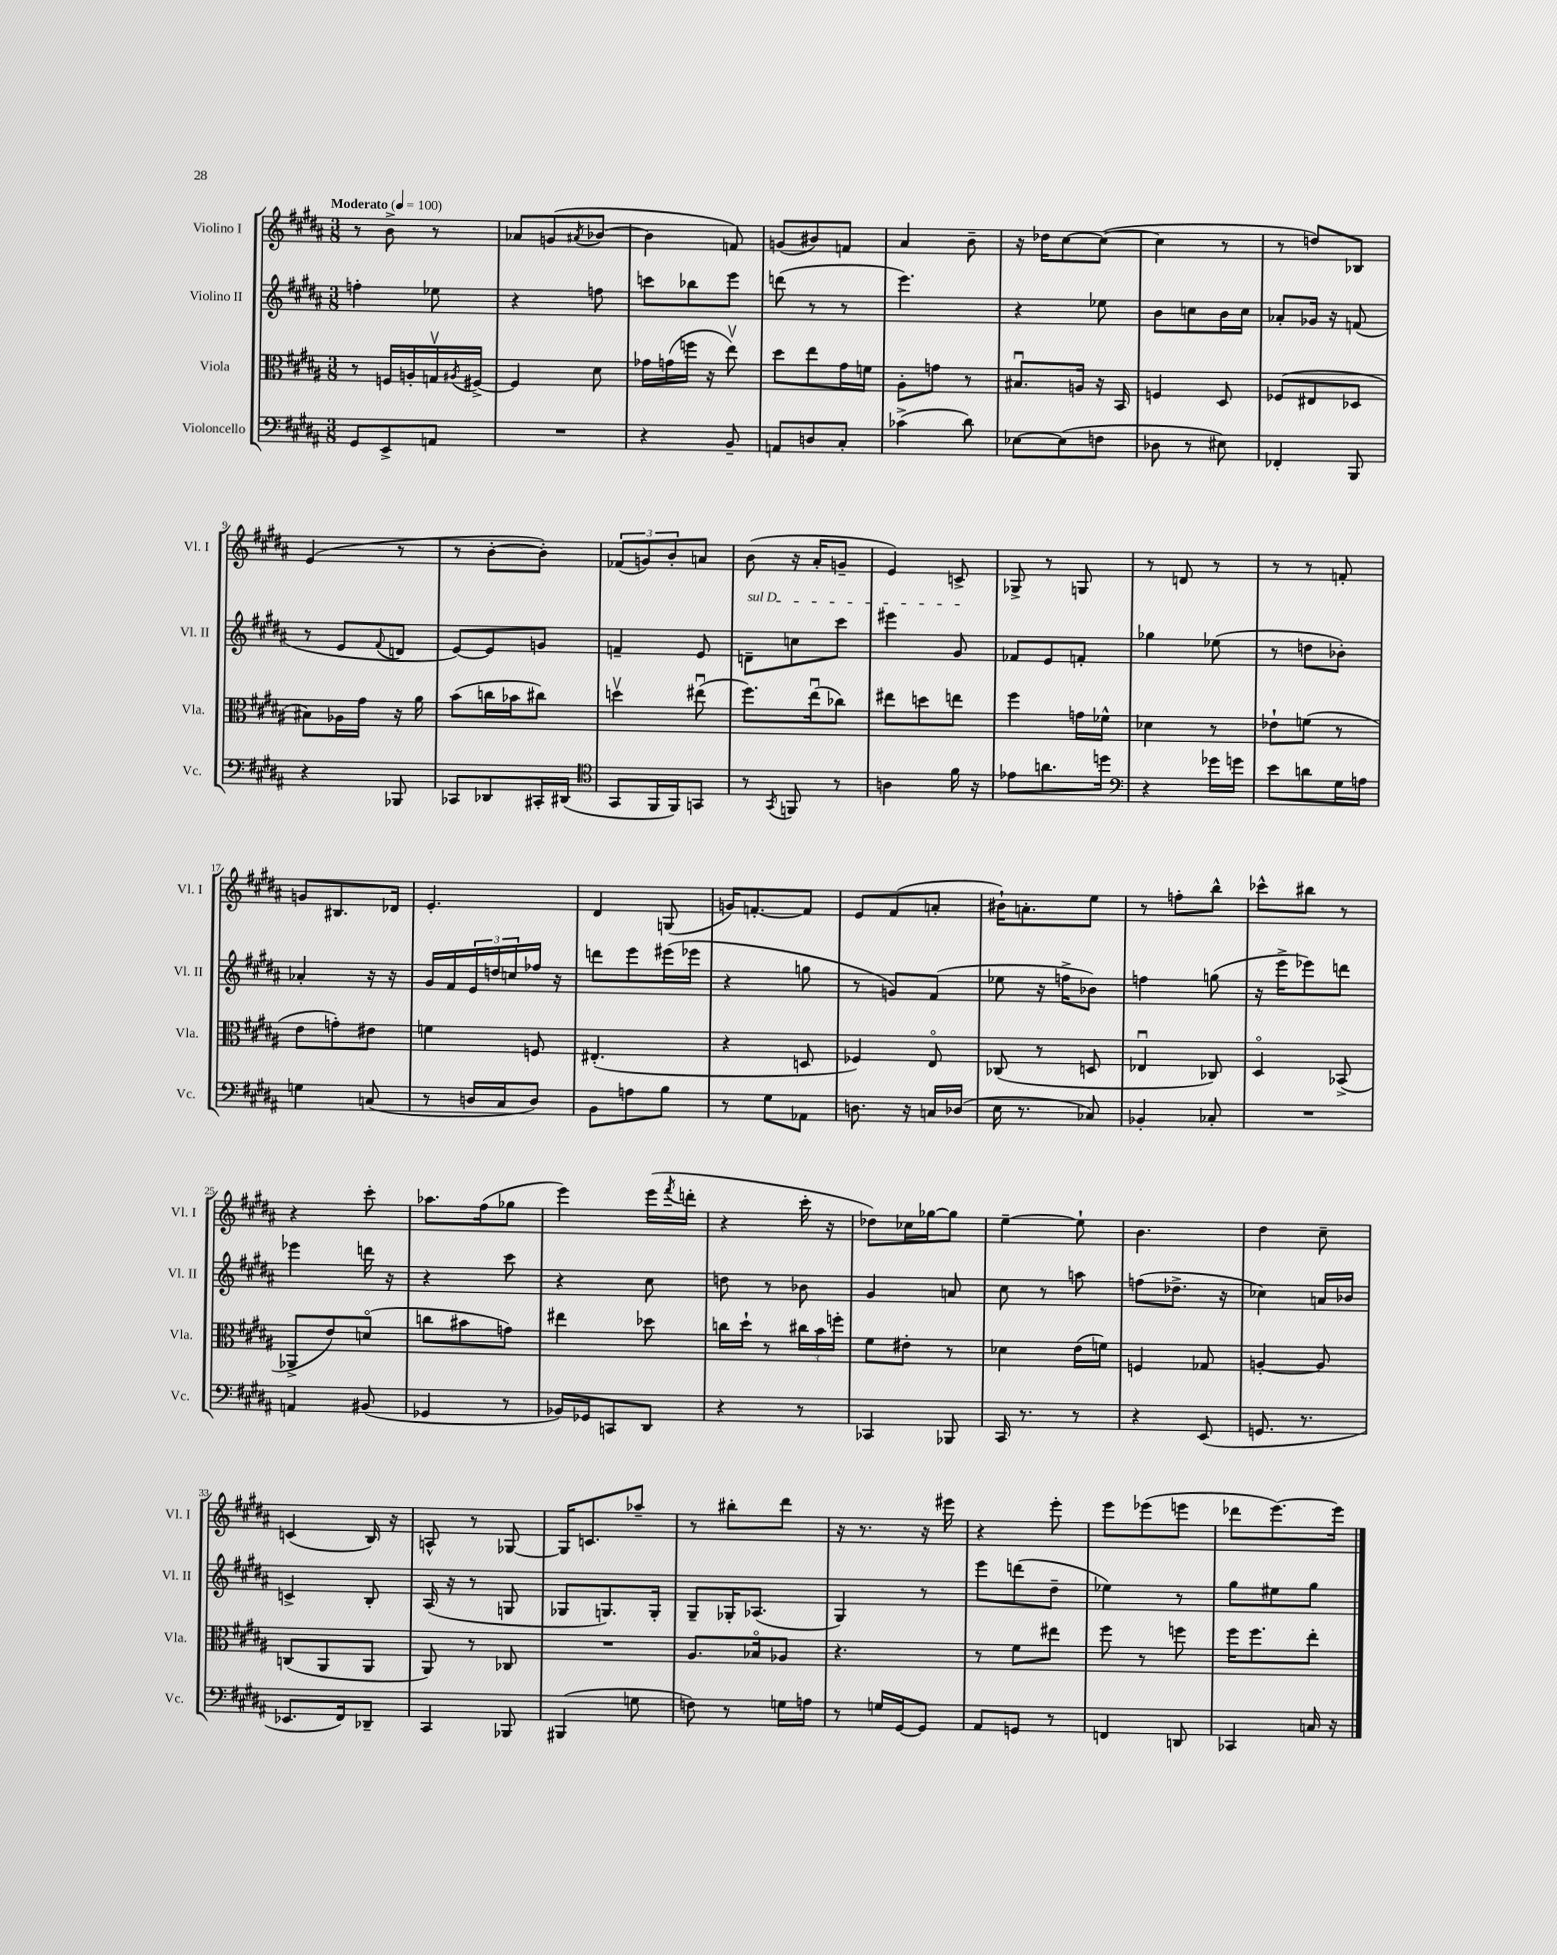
<<
\new StaffGroup <<
\new Staff = "s0" \with { instrumentName = "Violino I" shortInstrumentName = "Vl. I" } {
    \clef treble \key b \major \numericTimeSignature \time 3/8 \tempo "Moderato" 4 = 100
    r8 b'8-> r8 |
    aes'8 g'8( \acciaccatura { ais'8 } bes'8~ |
    bes'4 f'8) |
    g'8( bis'8) f'8 |
    ais'4 b'8-- |
    r16 des''16 cis''8~ cis''8~( |
    cis''4 r8 |
    r8 d''8) bes8 |
    e'4( r8 |
    r8 b'8~-. b'8-.) |
    \tuplet 3/2 { fes'8( g'8) b'8-. } a'8 |
    b'8( r16 ais'16-. g'8-- |
    e'4) c'8-> |
    ges8-> r8 g8 |
    r8 d'8 r8 |
    r8 r8 f'8-. |
    g'8 bis8. des'16 |
    e'4.-. |
    dis'4 g8( |
    g'16) f'8.~-. f'8 |
    e'8 fis'8( a'8-. |
    bis'16-!) a'8.-. e''8 |
    r8 f''8-. b''8-^ |
    ces'''8-^ bis''8 r8 |
    r4 cis'''8-. |
    aes''8. fis''16( ges''8 |
    e'''4) e'''16( \acciaccatura { fis'''8 } d'''16-. |
    r4 cis'''16-. r16 |
    des''8) ces''16 ges''16~ ges''8 |
    e''4~-- e''8-! |
    b'4. |
    dis''4 cis''8-- |
    c'4( b16) r16 |
    a8-^ r8 ges8~ |
    ges16 c'8. aes''8-- |
    r8 bis''8-. dis'''8 |
    r16 r8. r16 eis'''16 |
    r4 e'''8-. |
    e'''8 ees'''8( e'''8 |
    des'''8 e'''8.~) e'''16 \bar "|." |
}
\new Staff = "s1" \with { instrumentName = "Violino II" shortInstrumentName = "Vl. II" } {
    \clef treble \key b \major \numericTimeSignature \time 3/8
    f''4-. ees''8 |
    r4 f''8 |
    c'''8 bes''8 e'''8 |
    d'''8( r8 r8 |
    e'''4.) |
    r4 ees''8 |
    b'8 c''8 b'16 c''16 |
    aes'8-. ges'16 r16 f'8( |
    r8 e'8 \appoggiatura { fis'8 } d'8 |
    e'8~) e'8 g'8 |
    f'4-- e'8 |
    \once \override TextSpanner.bound-details.left.text = \markup { \italic "sul D" } d'8--\startTextSpan c''8 cis'''8 |
    eis'''4 gis'8\stopTextSpan |
    fes'8 e'8 f'8-. |
    ges''4 ees''8( |
    r8 d''8 bes'8-.) |
    aes'4-. r16 r16 |
    gis'16 fis'16 \tuplet 3/2 { e'16 d''16 c''16 } fes''16 r16 |
    d'''8 e'''8 eis'''16( ees'''16 |
    r4 g''8 |
    r8 g'8) fis'8( |
    ees''8 r16 f''16-> bes'8) |
    f''4 g''8( |
    r16 e'''16-> ees'''8) d'''8 |
    ees'''4 d'''16 r16 |
    r4 cis'''8 |
    r4 cis''8 |
    d''8 r8 bes'8 |
    gis'4 a'8 |
    cis''8 r8 a''8 |
    f''8( des''8.-> r16 |
    ces''4) a'16 bes'16 |
    c'4-> b8-. |
    ais16( r16 r8 g8 |
    ges8 g8.) g16-. |
    gis8-- ges16-. aes8.( |
    gis4) r8 |
    e'''8 d'''8( dis''8-- |
    ees''4) r8 |
    gis''8 eis''8 gis''8 \bar "|." |
}
\new Staff = "s2" \with { instrumentName = "Viola" shortInstrumentName = "Vla." } {
    \clef alto \key b \major \numericTimeSignature \time 3/8
    r8 f16 a16-. g16\upbow \acciaccatura { ais8 } fis16~-> |
    fis4 dis'8 |
    ges'16 g'16( f''16 r16 e''8\upbow) |
    dis''8 e''8 gis'16 f'16 |
    ais8-. g'8 r8 |
    bis8.\downbow a16 r16 b,16 |
    f4 dis8 |
    fes8( eis8 des8 |
    bis8) aes16 gis'16 r16 ais'16 |
    b'8( c''16 bes'16 cis''8) |
    d''4\upbow eis''8\downbow( |
    fis''8.) e''16\downbow( ces''8) |
    eis''8 d''8 e''8 |
    fis''4 g'16 fes'16-^ |
    des'4 r8 |
    ees'8-! f'8( r8 |
    e'8 g'8-.) eis'8 |
    f'4 f8 |
    eis4.-.( |
    r4 d8 |
    fes4) e8\flageolet |
    ces8( r8 d8 |
    ees4\downbow ces8) |
    dis4\flageolet bes,8->( |
    aes,8-> e'8) d'8\flageolet( |
    c''8 bis'8 g'8) |
    eis''4 des''8 |
    c''16 dis''16-! r8 \tuplet 3/2 { cis''16 b'16 f''16-. } |
    fis'8 eis'8-. r8 |
    des'4 e'16( f'16) |
    f4 ges8 |
    a4~-. a8 |
    c8( ais,8 ais,8 |
    ais,8) r8 ces8 |
    R4. |
    ais8. bes16\flageolet aes8 |
    r4. |
    r8 fis'8 eis''8 |
    fis''8 r8 f''8 |
    fis''16 fis''8. e''8-. \bar "|." |
}
\new Staff = "s3" \with { instrumentName = "Violoncello" shortInstrumentName = "Vc." } {
    \clef bass \key b \major \numericTimeSignature \time 3/8
    gis,8 e,8-> a,8 |
    R4. |
    r4 b,8-- |
    a,8 d8 cis8-. |
    ces'4->( dis'8) |
    ees8~ ees8( f8 |
    des8 r8 eis8) |
    fes,4-. b,,8 |
    r4 bes,,8 |
    ces,8 des,8 cis,16-. dis,16( |
    \clef tenor gis,8 fis,16 fis,16) g,8 |
    r8 \acciaccatura { gis,8 } f,8 r8 |
    a4 fis'16 r16 |
    ees'8 a'8. d''16 |
    \clef bass r4 ges'16 g'16 |
    e'8 d'8 gis16 a16 |
    g4 c8( |
    r8 d16 cis16 d8) |
    b,8 a8 b8 |
    r8 gis8 aes,8 |
    d8. r16 c16 des16( |
    e16 r8. ces8) |
    bes,4-. ces8-. |
    R4. |
    a,4 bis,8( |
    ges,4 r8 |
    bes,16) ges,16 c,8 dis,8 |
    r4 r8 |
    ces,4 bes,,8 |
    cis,16 r8. r8 |
    r4 e,8( |
    g,8. r8. |
    ees,8. fis,16) des,8-- |
    cis,4 bes,,8 |
    bis,,4( g8 |
    f8) r8 g16 a16 |
    r8 g16 gis,16~ gis,8 |
    ais,8 g,8 r8 |
    f,4 d,8 |
    ces,4 c16 r16 \bar "|." |
}
>>
>>
